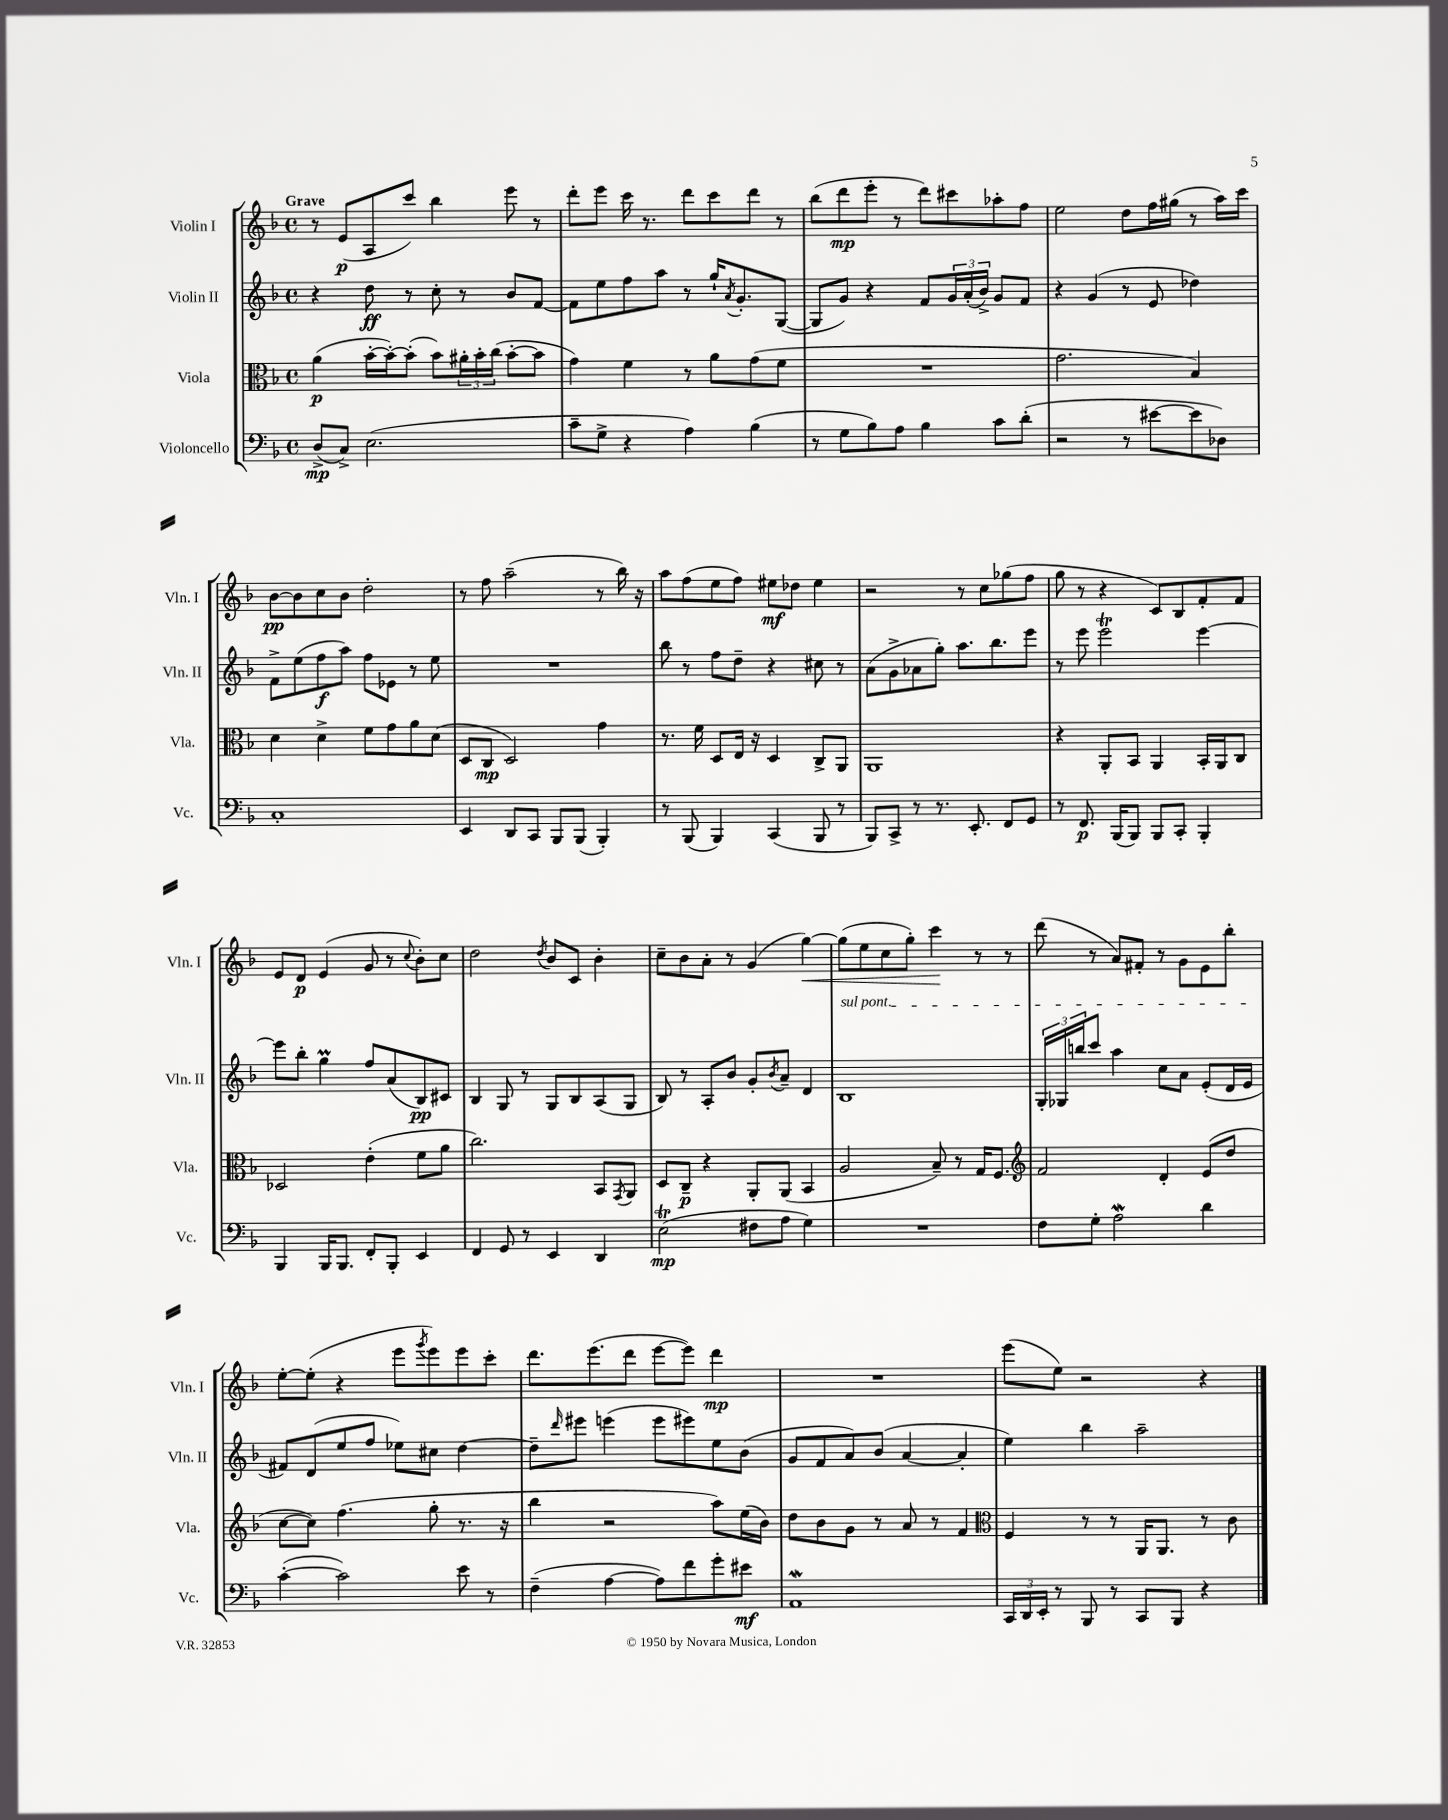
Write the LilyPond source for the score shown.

<<
\new StaffGroup <<
\new Staff = "s0" \with { instrumentName = "Violin I" shortInstrumentName = "Vln. I" } {
    \clef treble \key f \major \defaultTimeSignature \time 4/4 \tempo "Grave"
    r8 e'8\p( a8 c'''8) bes''4 e'''8 r8 |
    d'''8-. e'''8 c'''16 r8. d'''8 c'''8 d'''8 r8 |
    bes''8( d'''8\mp e'''8-. r8 d'''8) cis'''8 aes''8-. f''8 |
    e''2 d''8 f''16 gis''16( r8 a''16) c'''16 |
    bes'8~\pp bes'8 c''8 bes'8 d''2-. |
    r8 f''8 a''2--( r8 bes''16) r16 |
    a''8 f''8( e''8 f''8) eis''8\mf des''8 eis''4 |
    r2 r8 c''8 ges''8( f''8 |
    g''8 r8 r4 c'8) bes8 f'8-. f'8 |
    e'8 d'8\p e'4( g'8 r8 \appoggiatura { c''8 } bes'8-.) c''8 |
    d''2 \acciaccatura { d''8 } bes'8 c'8 bes'4-. |
    c''8-- bes'8 a'8-. r8 g'4( g''4~\<) |
    g''8( e''8 c''8 g''8-.) c'''4\! r8 r8 |
    d'''8( r8 a'8) fis'8-. r8 g'8 e'8 bes''8-. |
    e''8~-. e''8-.( r4 e'''8 \acciaccatura { g'''8 } e'''8) e'''8 c'''8-. |
    d'''8. e'''8.( d'''8 e'''8~ e'''8) d'''4\mp |
    R1 |
    e'''8( e''8) r2 r4 \bar "|." |
}
\new Staff = "s1" \with { instrumentName = "Violin II" shortInstrumentName = "Vln. II" } {
    \clef treble \key f \major \defaultTimeSignature \time 4/4
    r4 d''8\ff r8 c''8-. r8 bes'8 f'8~ |
    f'8 e''8 f''8 a''8 r8 g''16-! \acciaccatura { a'8 } g'8.-. g8~( |
    g8 g'8) r4 f'8 \tuplet 3/2 { g'16 a'16-.( bes'16->) } g'8 f'8 |
    r4 g'4( r8 e'8 des''4) |
    f'8-> e''8( f''8\f a''8) f''8 ees'8 r8 e''8 |
    R1 |
    bes''8 r8 f''8 d''8-- r4 cis''8 r8 |
    a'8( g'8-> aes'8 g''8-.) a''8. bes''8. e'''8 |
    r8 e'''8 e'''2\trill e'''4~ |
    e'''8 bes''8-. g''4\prall f''8 a'8( bes8\pp) cis'8 |
    bes4 g8 r8 g8 bes8 a8( g8 |
    bes8) r8 a8-. bes'8 g'8-. \acciaccatura { bes'8 } a'8-- d'4 |
    \once \override TextSpanner.bound-details.left.text = \markup { \italic "sul pont." } bes1\startTextSpan |
    \tuplet 3/2 { g16-. ges16 b''16 } c'''8 a''4 c''8 a'8 e'8-.( d'16 e'16\stopTextSpan |
    fis'8) d'8( e''8 f''8 ees''8) cis''8 d''4~ |
    d''8-- \grace { d'''16 } eis'''8 e'''4( e'''8 eis'''8) e''8 bes'8( |
    g'8 f'8 a'8) bes'8( a'4~ a'4-. |
    e''4) bes''4 a''2-- \bar "|." |
}
\new Staff = "s2" \with { instrumentName = "Viola" shortInstrumentName = "Vla." } {
    \clef alto \key f \major \defaultTimeSignature \time 4/4
    a'4\p( bes'16~-. bes'16~-.) bes'8-.( bes'8) \tuplet 3/2 { ais'16-. bes'16-. c''16( } bes'8~-. bes'8 |
    g'4) f'4 r8 a'8 g'8( f'8 |
    R1 |
    g'2. bes4) |
    d'4 d'4-> f'8 g'8 a'8 d'8( |
    d8 c8\mp d2) g'4 |
    r8. f'16 d8 e16 r16 d4 c8-> a,8 |
    a,1 |
    r4 a,8-. bes,8 a,4 bes,16-. a,16 c8 |
    des2 e'4-.( f'8 a'8 |
    c''2.) bes,8 \acciaccatura { g,8 } a,8 |
    d8 c8--\p r4 a,8-. a,8( bes,4 |
    a2 bes8--) r8 g16 f8. |
    \clef treble f'2 d'4-. e'8( d''8 |
    c''8~ c''8) f''4.( g''8-. r8. r16 |
    bes''4 r2 a''8) e''16( bes'16) |
    d''8 bes'8 g'8 r8 a'8 r8 f'4 |
    \clef alto f4 r8 r8 a,16 a,8. r8 c'8 \bar "|." |
}
\new Staff = "s3" \with { instrumentName = "Violoncello" shortInstrumentName = "Vc." } {
    \clef bass \key f \major \defaultTimeSignature \time 4/4
    d8->\mp( c8->) e2.( |
    c'8-- g8-> r4 a4) bes4( |
    r8 g8 bes8) a8 bes4 c'8 d'8-.( |
    r2 r8 eis'8~ eis'8 des8) |
    c1-. |
    e,4 d,8 c,8 bes,,8 bes,,8( bes,,4-.) |
    r8 bes,,8( bes,,4) c,4( bes,,8 r8 |
    bes,,8) c,8-> r8 r8. e,8.-. f,8 g,8 |
    r8 f,8.\p bes,,16( bes,,8) bes,,8 c,8-. bes,,4-. |
    bes,,4 bes,,16 bes,,8. f,8-. bes,,8-. e,4 |
    f,4 g,8 r8 e,4 d,4 |
    e2\trill\mp( fis8 a8 g4) |
    R1 |
    f8 g8-. a2\mordent d'4 |
    c'4~-.( c'2) e'8 r8 |
    f4--( a4~ a8) f'8 g'8-. eis'8\mf |
    a,1\mordent |
    \tuplet 3/2 { c,16 d,16 e,16-. } r8 bes,,8 r8 c,8 bes,,8 r4 \bar "|." |
}
>>
>>
\layout { \context { \Score \remove "Bar_number_engraver" } }
